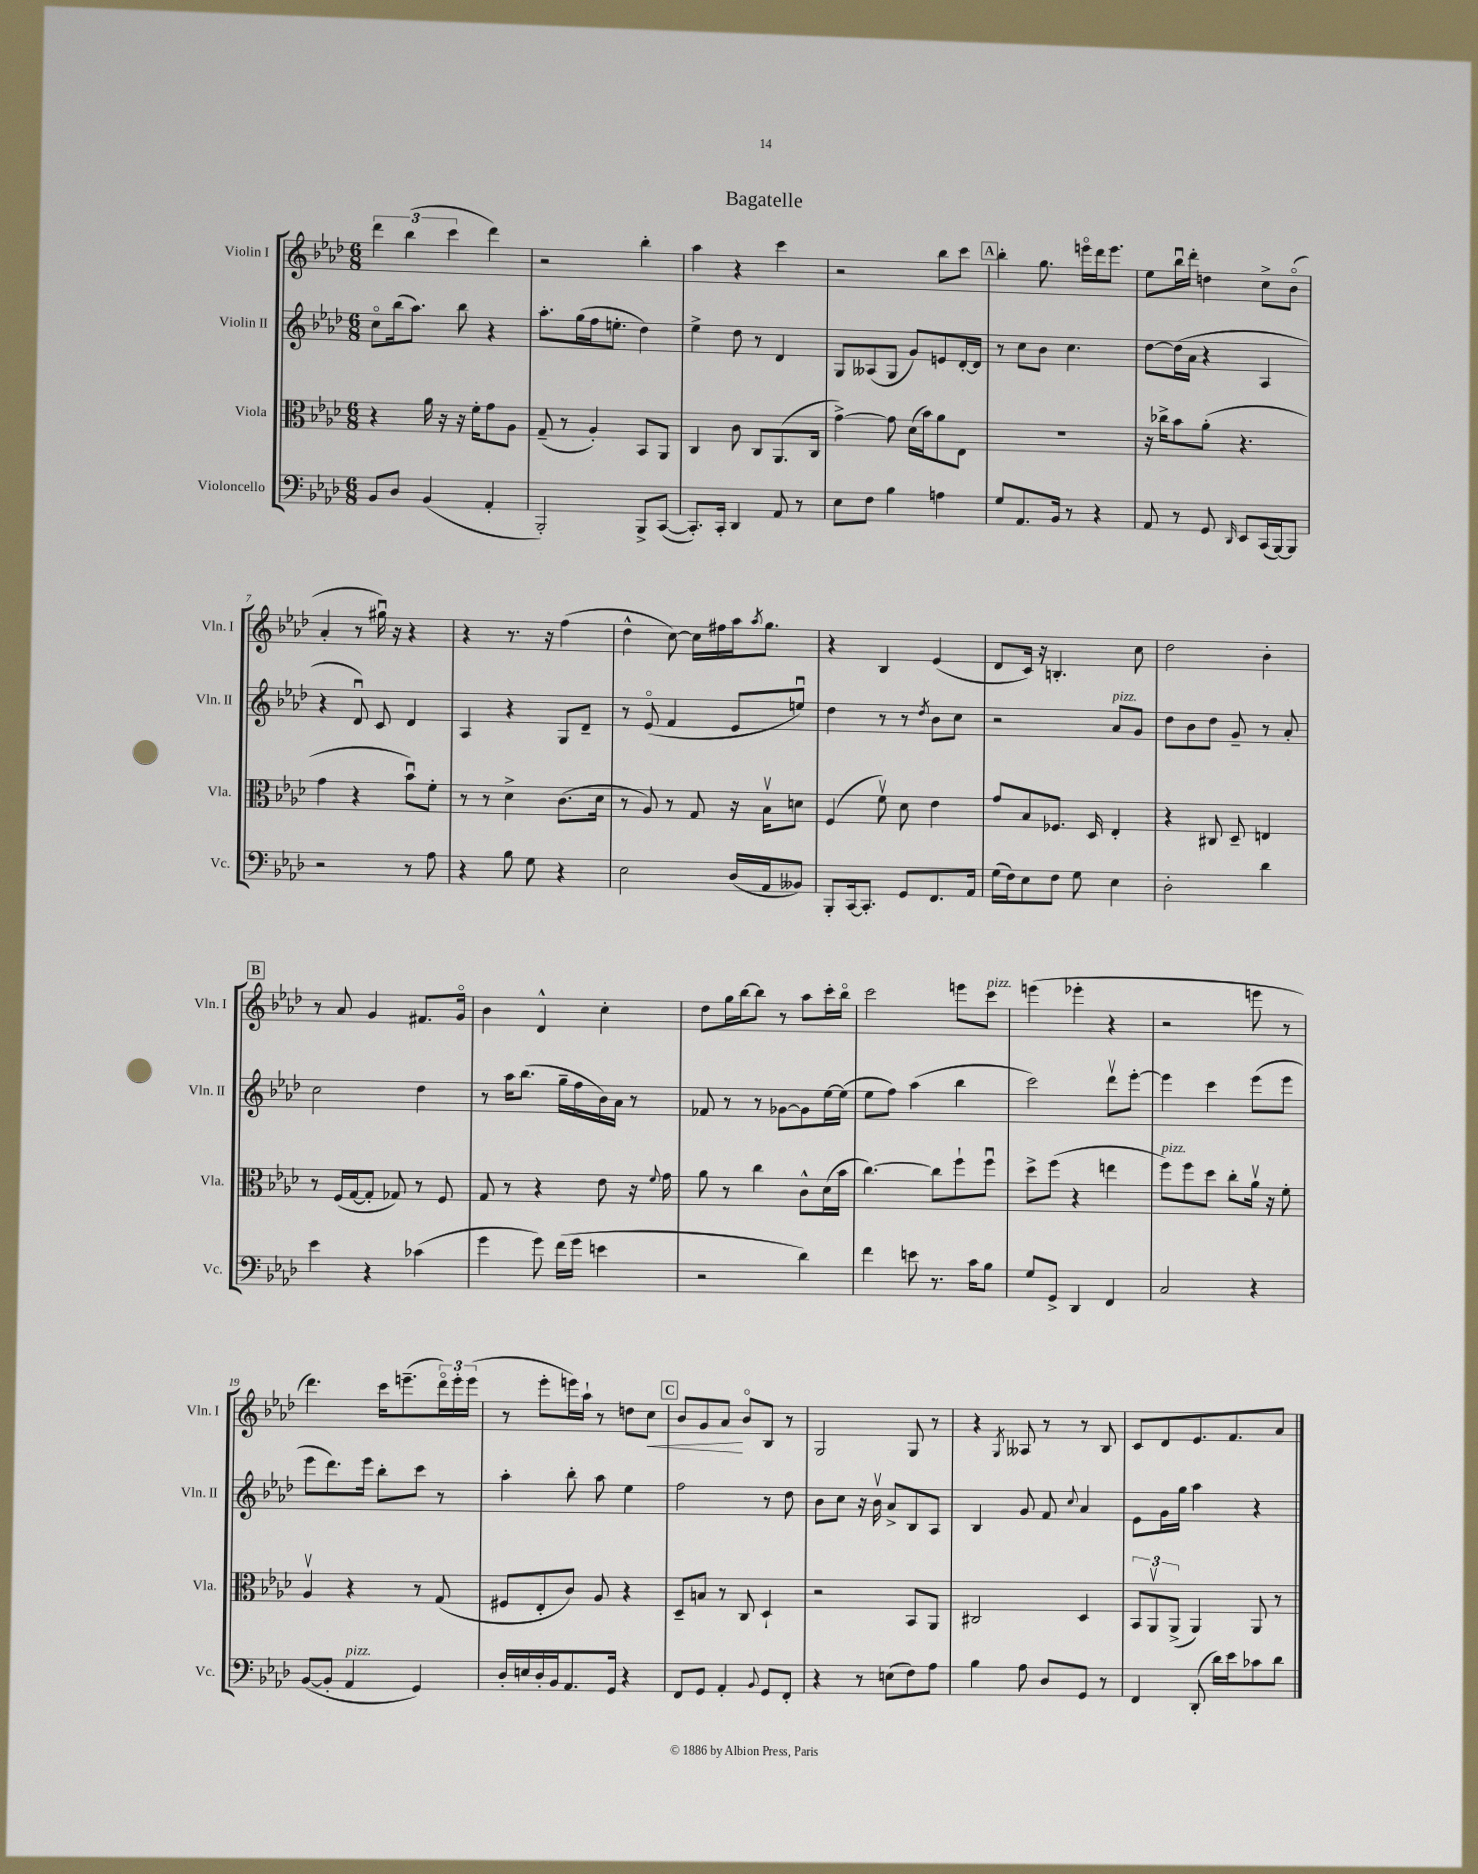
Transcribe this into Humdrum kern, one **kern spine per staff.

**kern	**kern	**kern	**kern
*staff4	*staff3	*staff2	*staff1
*clefF4	*clefC3	*clefG2	*clefG2
*k[b-e-a-d-]	*k[b-e-a-d-]	*k[b-e-a-d-]	*k[b-e-a-d-]
*M6/8	*M6/8	*M6/8	*M6/8
8BB-	4r	8cco	6ddd-
8D-	.	(16bb-	.
.	.	.	(6bb-
.	.	8.aa-)	.
(4BB-	16a-	.	.
.	16r	.	.
.	.	.	6ccc
.	16r	8bb-	.
.	16f'	.	.
4AA-'	8g	4r	4ddd-)
.	8A-	.	.
=	=	=	=
2BBB-')	(8G~	8.aa-'	2r
.	8r	.	.
.	.	(16gg	.
.	4A-')	16ff	.
.	.	8.ee'	.
8BBB-^	8BB-	4dd-)	4bb-'
([8CC	8AA-	.	.
=	=	=	=
8.CC'])	4C	4ee-^	4aa-
16CC'	.	.	.
4DD-	8c	8dd-	4r
.	8C	8r	.
8AA-	(8.AA-	4d-	4ccc
8r	.	.	.
.	16C	.	.
=	=	=	=
8E-	[4g^)	8G	2r
8F	.	(8A--	.
4B-	8g]	8G	.
.	(16d-	8g)	.
.	16b-)	.	.
4A	8a-	8e	8bb-
.	8E-	[16d-'	8ccc
.	.	16d-]	.
=	=	=	=
8G	2.r	8r	4bb-'
8.AA-	.	8cc	.
.	.	8b-	8.gg
16BB-	.	.	.
8r	.	4.cc	.
.	.	.	16eeeo
4r	.	.	16ddd-
.	.	.	8.eee
=	=	=	=
8AA-	16r	[8dd-	8ee-
.	16cc-^	.	.
8r	8b-	(16dd-]	16bb-u
.	.	16a-	16ddd-'
8GG	(8a-'	4r	4dd
16qqDD-	.	.	.
8EE-	4.r	.	.
(16CC	.	4A-	8cc^
[16BBB-)	.	.	.
8BBB-]	.	.	(8b-o
=	=	=	=
2r	4g	4r	4a-'
.	4r	8d-u)	8r
.	.	8c	16gg#u)
.	.	.	16r
8r	8b-u)	4d-	4r
8A-	8f'	.	.
=	=	=	=
4r	8r	4A-	4r
.	8r	.	.
8B-	4d-^	4r	8.r
8G	.	.	.
.	.	.	16r
4r	(8.c	8G	(4ff
.	.	8d-~	.
.	16d-	.	.
=	=	=	=
2E-	8r	8r	4dd-^^
.	8A-)	(8e-o	.
.	8r	4f	[8cc)
.	8G	.	16cc]
.	.	.	16ff#
(16D-	16r	8e-	16aa-
.	.	.	8qaa-
16AA-	16B-v	.	8.gg
8BB--)	8d	8eeu)	.
=	=	=	=
8BBB-'	(4F	4dd-	4r
[16CC	.	.	.
8.CC']	.	.	.
.	8fv)	8r	4B-
8GG	8d-	8r	.
.	.	8qdd-	.
8.FF	4e-	8b-	(4e-
.	.	8cc	.
16AA-	.	.	.
=	=	=	=
(16G	8g	2r	8d-
16F)	.	.	.
8E-	8B-	.	16c)
.	.	.	16r
8F	8.F-	.	4.B'
8G	.	.	.
.	16D-	.	.
4E-	4E-'	8a-	.
.	.	8g	8cc
=	=	=	=
2D-'	4r	8dd-	2dd-
.	.	8b-	.
.	8C#	8dd-	.
.	8D-~	8g~	.
4d-	4E	8r	4b-'
.	.	8a-'	.
=	=	=	=
4e-	8r	2cc	8r
.	(16F	.	8a-
.	[16G	.	.
4r	8G']	.	4g
.	8G-)	.	.
(4c-	8r	4dd-	8.f#
.	8F	.	.
.	.	.	16go
=	=	=	=
4g	8G	8r	4b-
.	8r	16aa-	.
.	.	(8.bb-	.
8g)	4r	.	4d-^^
(16f	.	16gg~	.
16g	.	16ff	.
4e	8e-	16b-)	4cc'
.	.	16a-	.
.	16r	8r	.
.	8qqf	.	.
.	16g	.	.
=	=	=	=
2r	8a-	8f-	8dd-
.	8r	8r	16gg
.	.	.	[16bb-
.	4cc	8r	8bb-]
.	.	[8g-	8r
4d-)	8c^^	8g-]	8aa-
.	(16d-	[16ee-	16ccc'
.	16b-	(16ee-]	16bb-o
=	=	=	=
4f	[4.cc)	8ee-	2ccc
.	.	8ff)	.
8e	.	(4aa-	.
8.r	8cc]	.	.
.	8ff`	4bb-	8eee
16c	.	.	.
8B-	8ffu	.	8ccc
=	=	=	=
8G	8dd-^	2ccc)	(4eee
8GG^	(8ff	.	.
4DD-	4r	.	4eee-'
4FF	4ee	8ddd-v	4r
.	.	[8eee-'	.
=	=	=	=
2C	8ff)	4eee-]	2r
.	8ff	.	.
.	8dd-	4ccc	.
.	8cc'	.	.
4r	16a-v	(8eee-	8eee
.	16r	.	.
.	8f'	8eee-	8r
=	=	=	=
([8BB-	4A-v	8eee-	4.ddd-)
8BB-']	.	8.ddd-)	.
4AA-	4r	.	.
.	.	16eee-	.
.	.	8bb-'	16ccc
.	.	.	(8.eee~
4GG)	8r	8ccc	.
.	(8G	8r	24ddd-o)
.	.	.	24eee'
.	.	.	(24eee
=	=	=	=
16D-'	8F#	4aa-'	8r
16E	.	.	.
16D-'	8E-'	.	8eee-'
16BB-	.	.	.
8.AA-	8c)	8bb-'	16eee)
.	.	.	16aa-`
.	8A-	8aa-	8r
16GG	.	.	.
4r	4r	4ee-	8dd
.	.	.	8cc
=	=	=	=
8FF	8D-~	2ff	8b-
8GG	8B	.	8g
4AA-'	8r	.	8a-
.	8C	.	8b-o
8qqBB-	.	.	.
8GG	4D-`	8r	8B-
8FF'	.	8dd-	8r
=	=	=	=
4r	2r	8b-	2G
.	.	8cc	.
8r	.	16r	.
.	.	16b-v	.
(8E	.	8a-^	.
8F)	8BB-	8B-	8G
8A-	8AA-	8A-	8r
=	=	=	=
4B-	2C#	4B-	4r
.	.	.	8qG
8A-	.	8g	8A--
8D-	.	8f	8r
.	.	8qqcc	.
8GG	4D-	4a-	8r
8r	.	.	8B-
=	=	=	=
4FF	12BB-	8e-	8c
.	12AA-v	.	.
.	.	16g	8d-
.	(12AA-^	.	.
.	.	16gg	.
(8DD-'	4AA-)	4aa-	8.e-
16d-)	.	.	.
16e-	.	.	8.f
8c-	8AA-	4r	.
8d-	8r	.	8a-
==	==	==	==
*-	*-	*-	*-
